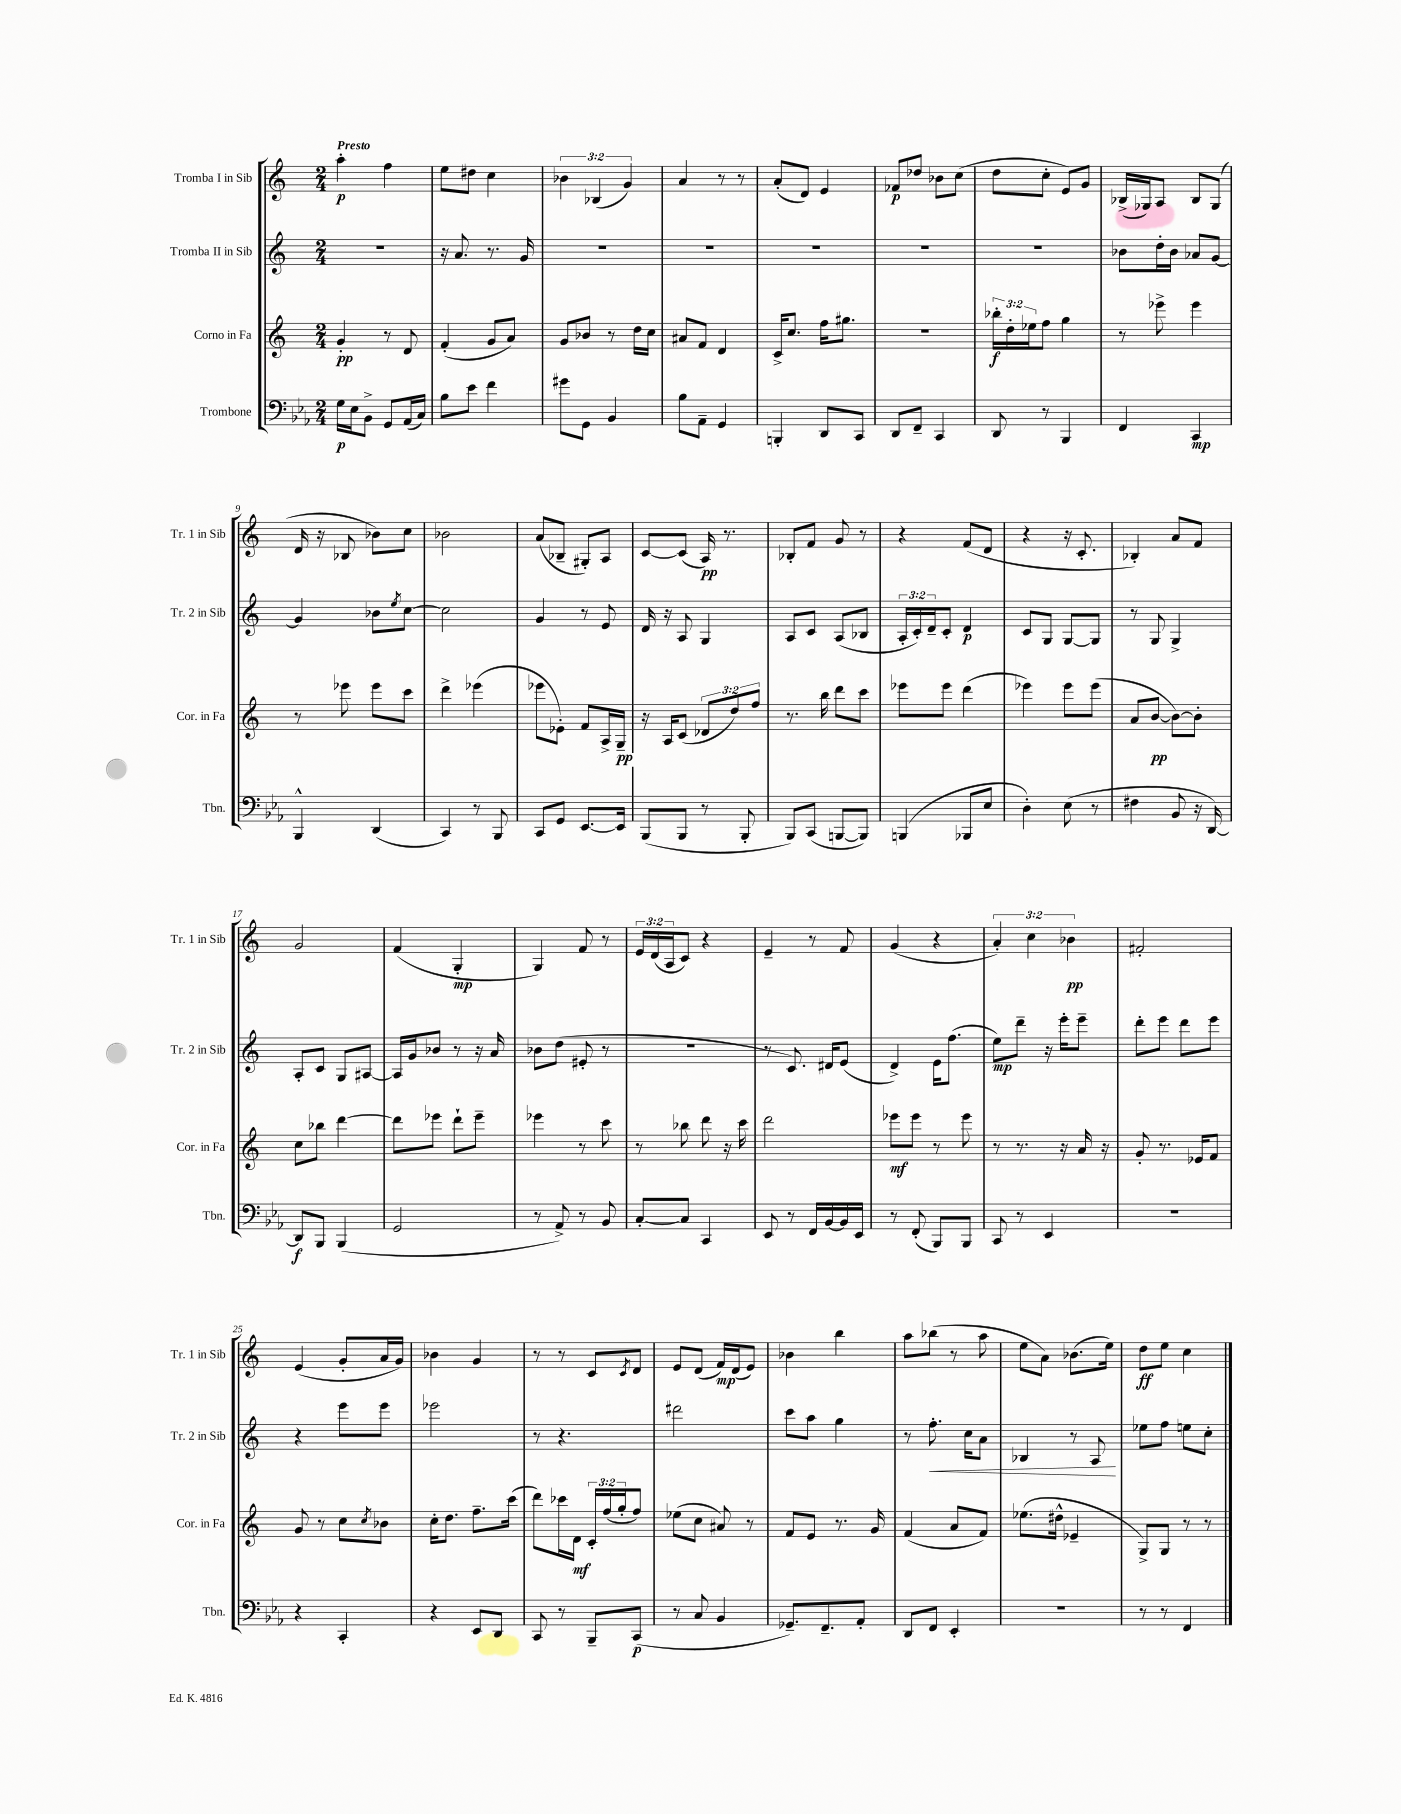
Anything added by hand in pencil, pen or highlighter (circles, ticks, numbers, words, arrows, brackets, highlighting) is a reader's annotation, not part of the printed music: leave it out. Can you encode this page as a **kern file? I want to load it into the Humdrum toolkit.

**kern	**dynam	**kern	**dynam	**kern	**dynam	**kern	**dynam
*part4	*part4	*part3	*part3	*part2	*part2	*part1	*part1
*staff4	*staff4	*staff3	*staff3	*staff2	*staff2	*staff1	*staff1
*I"Trombone	*	*I"Corno in Fa	*	*I"Tromba II in Sib	*	*I"Tromba I in Sib	*
*I'Tbn.	*	*I'Cor. in Fa	*	*I'Tr. 2 in Sib	*	*I'Tr. 1 in Sib	*
*clefF4	*	*clefG2	*	*clefG2	*	*clefG2	*
*k[b-e-a-]	*	*k[]	*	*k[]	*	*k[]	*
*M2/4	*	*M2/4	*	*M2/4	*	*M2/4	*
=1	=1	=1	=1	=1	=1	=1	=1
!	!	!	!	!	!	!LO:TX:a:B:t=Presto	!
16G\LL	p	4g'/	pp	2r	.	4aa'\	p
16E-\J	.	.	.	.	.	.	.
8BB-^\J	.	.	.	.	.	.	.
8GG/L	.	8r	.	.	.	4ff\	.
(16AA-/L	.	8d/	.	.	.	.	.
16C/JJ)	.	.	.	.	.	.	.
=2	=2	=2	=2	=2	=2	=2	=2
8B-\L	.	(4f'/	.	16r	.	8ee\L	.
.	.	.	.	8.a/	.	.	.
8e-\J	.	.	.	.	.	8dd#X\J	.
4f\	.	8g/L	.	8.r	.	4cc\	.
.	.	8a/J)	.	.	.	.	.
.	.	.	.	16g/	.	.	.
=3	=3	=3	=3	=3	=3	=3	=3
8g#X\L	.	8g/L	.	2r	.	6b-X\	.
8GG\J	.	8b-X/J	.	.	.	.	.
.	.	.	.	.	.	(6B-X/	.
4BB-/	.	8r	.	.	.	.	.
.	.	.	.	.	.	6g/)	.
.	.	16dd\LL	.	.	.	.	.
.	.	16cc\JJ	.	.	.	.	.
=4	=4	=4	=4	=4	=4	=4	=4
8B-\L	.	8a#X/L	.	2r	.	4a/	.
8AA-~\J	.	8f/J	.	.	.	.	.
4GG/	.	4d/	.	.	.	8r	.
.	.	.	.	.	.	8r	.
=5	=5	=5	=5	=5	=5	=5	=5
4BBBn'/	.	16c^/KL	.	2r	.	(8a'/L	.
.	.	8.cc/J	.	.	.	.	.
.	.	.	.	.	.	8d/J)	.
8DD/L	.	16ff\KL	.	.	.	4e/	.
.	.	8.gg#X\J	.	.	.	.	.
8CC/J	.	.	.	.	.	.	.
=6	=6	=6	=6	=6	=6	=6	=6
8DD/L	.	2r	.	2r	.	8f-X/L	p
8FF~/J	.	.	.	.	.	8dd-X/J	.
4CC/	.	.	.	.	.	8b-X\L	.
.	.	.	.	.	.	(8cc\J	.
=7	=7	=7	=7	=7	=7	=7	=7
8DD/	.	24bb-X'\LL	f	2r	.	8dd\L	.
.	.	24dd'\	.	.	.	.	.
.	.	24ee-X\J	.	.	.	.	.
8r	.	8ff\J	.	.	.	8cc'\J	.
4BBB-/	.	4gg\	.	.	.	8e/L)	.
.	.	.	.	.	.	8g/J	.
=8	=8	=8	=8	=8	=8	=8	=8
4FF/	.	8r	.	8b-X\L	.	(16B-X^/LL	.
.	.	.	.	.	.	16G-X/J)	.
.	.	8eee-X^\	.	16dd'\L	.	8A/J	.
.	.	.	.	16b-\JJ	.	.	.
4CC/	mp	4eee-\	.	8a-X/L	.	8B-/L	.
.	.	.	.	[8g/J	.	(8G-/J	.
!!LO:LB:g=z
=9	=9	=9	=9	=9	=9	=9	=9
4BBB-^^/	.	8r	.	4g/]	.	16d/	.
.	.	.	.	.	.	16r	.
.	.	8eee-X\	.	.	.	8B-X/	.
(4DD/	.	8eee-\L	.	8b-X\L	.	8b-X\L)	.
.	.	.	.	8qee/	.	.	.
.	.	8ccc\J	.	[8cc\J	.	8cc\J	.
=10	=10	=10	=10	=10	=10	=10	=10
4CC/)	.	4ddd^\	.	2cc\]	.	2b-X\	.
8r	.	(4eee-X\	.	.	.	.	.
8BBB-/	.	.	.	.	.	.	.
=11	=11	=11	=11	=11	=11	=11	=11
8CC/L	.	8eee-X\L	.	4g/	.	(8a/L	.
8GG/J	.	8e-X'\J)	.	.	.	8B-X~/J	.
[8.EE-/L	.	8f/L	.	8r	.	8G#X'/L)	.
.	.	16A^/L	.	8e/	.	8A/J	.
16EE-/Jk]	.	16G~/JJ	pp	.	.	.	.
=12	=12	=12	=12	=12	=12	=12	=12
(8BBB-/L	.	16r	.	16d/	.	[8c/L	.
.	.	16A/KL	.	16r	.	.	.
8BBB-/J	.	(8c/J	.	8A/	.	(8c/J]	.
8r	.	12d-X/L	.	4G/	.	16A/)	pp
.	.	.	.	.	.	8.r	.
.	.	12dd/)	.	.	.	.	.
8BBB-'/	.	.	.	.	.	.	.
.	.	12ff/J	.	.	.	.	.
=13	=13	=13	=13	=13	=13	=13	=13
8BBB-/L)	.	8.r	.	8A/L	.	8B-X'/L	.
(8CC/J	.	.	.	8c/J	.	8f/J	.
.	.	16bb\	.	.	.	.	.
[8BBBn/L	.	8ddd\L	.	(8A/L	.	8g/	.
8BBB/J])	.	8ccc\J	.	8B-X/J	.	8r	.
=14	=14	=14	=14	=14	=14	=14	=14
(4BBBn/	.	8eee-X\L	.	24A'/LL	.	4r	.
.	.	.	.	24c'/)	.	.	.
.	.	.	.	24d~/J	.	.	.
.	.	8eee-\J	.	8c'/J	.	.	.
8BBB-X/L	.	(4ddd\	.	4d/	p	(8f/L	.
8E-/J	.	.	.	.	.	8d/J	.
=15	=15	=15	=15	=15	=15	=15	=15
4D'\)	.	4eee-X\)	.	8c/L	.	4r	.
.	.	.	.	8G/J	.	.	.
(8E-\	.	8eee-\L	.	[8G/L	.	16r	.
.	.	.	.	.	.	8.c'/	.
8r	.	(8eee-\J	.	8G/J]	.	.	.
=16	=16	=16	=16	=16	=16	=16	=16
4F#X\	.	8a/L	.	8r	.	4B-X'/)	.
.	.	[8b/J	pp	8G/	.	.	.
8BB-/	.	8b\L_)	.	4G^/	.	8a/L	.
16r	.	8b'\J]	.	.	.	8f/J	.
[16DD/)	.	.	.	.	.	.	.
!!LO:LB:g=z
=17	=17	=17	=17	=17	=17	=17	=17
8DD/L]	f	8cc\L	.	8A'/L	.	2g/	.
8BBB-/J	.	8bb-X\J	.	8c/J	.	.	.
(4BBB-/	.	[4ddd\	.	8G/L	.	.	.
.	.	.	.	[8A#X/J	.	.	.
=18	=18	=18	=18	=18	=18	=18	=18
2GG/	.	8ddd\L]	.	16A#/LL]	.	(4f/	.
.	.	.	.	16g/J	.	.	.
.	.	8eee-X\J	.	8b-X/J	.	.	.
.	.	8ddd`\L	.	8r	.	4G'/	mp
.	.	8eee-~\J	.	16r	.	.	.
.	.	.	.	16a/	.	.	.
=19	=19	=19	=19	=19	=19	=19	=19
8r	.	4eee-X\	.	8b-X\L	.	4G/)	.
8AA-^/)	.	.	.	(8dd\J	.	.	.
8r	.	8r	.	8e#X'/	.	8f/	.
8BB-/	.	8ccc\	.	8r	.	8r	.
=20	=20	=20	=20	=20	=20	=20	=20
[8C'/L	.	8r	.	2r	.	24e/LL	.
.	.	.	.	.	.	(24d/	.
.	.	.	.	.	.	24A/J	.
8C/J]	.	8bb-X\	.	.	.	8c/J)	.
4CC/	.	8ddd\	.	.	.	4r	.
.	.	16r	.	.	.	.	.
.	.	16ccc\	.	.	.	.	.
=21	=21	=21	=21	=21	=21	=21	=21
8EE-/	.	2ddd\	.	8r	.	4e~/	.
8r	.	.	.	8.c/)	.	.	.
16FF/LL	.	.	.	.	.	8r	.
[16BB-/	.	.	.	16d#X/KL	.	.	.
16BB-/]	.	.	.	(8e/J	.	8f/	.
16EE-/JJ	.	.	.	.	.	.	.
=22	=22	=22	=22	=22	=22	=22	=22
8r	.	8eee-X\L	mf	4d^/)	.	(4g/	.
(8FF'/	.	8eee-\J	.	.	.	.	.
8BBB-/L)	.	8r	.	16e\KL	.	4r	.
.	.	.	.	(8.ff\J	.	.	.
8BBB-/J	.	8eee-\	.	.	.	.	.
=23	=23	=23	=23	=23	=23	=23	=23
8CC/	.	8r	.	8ee\L)	mp	6a'/)	.
8r	.	8.r	.	8ddd~\J	.	.	.
.	.	.	.	.	.	6cc\	.
4EE-/	.	.	.	16r	.	.	.
.	.	16r	.	16eee'\KL	.	.	.
.	.	.	.	.	.	6b-X\	pp
.	.	16a/	.	8eee~\J	.	.	.
.	.	16r	.	.	.	.	.
=24	=24	=24	=24	=24	=24	=24	=24
2r	.	8g'/	.	8ddd'\L	.	2f#X'/	.
.	.	8.r	.	8eee\J	.	.	.
.	.	.	.	8ddd\L	.	.	.
.	.	16e-X/KL	.	.	.	.	.
.	.	8f/J	.	8eee\J	.	.	.
!!LO:LB:g=z
=25	=25	=25	=25	=25	=25	=25	=25
4r	.	8g/	.	4r	.	(4e/	.
.	.	8r	.	.	.	.	.
4CC'/	.	8cc\L	.	8eee\L	.	8g'/L	.
.	.	8qcc/	.	.	.	.	.
.	.	8b-X\J	.	8eee\J	.	16a/L	.
.	.	.	.	.	.	16g/JJ)	.
=26	=26	=26	=26	=26	=26	=26	=26
4r	.	16cc'\KL	.	2eee-X\	.	4b-X\	.
.	.	8.dd\J	.	.	.	.	.
8EE-/L	.	8.ff~\L	.	.	.	4g/	.
8DD/J	.	.	.	.	.	.	.
.	.	(16ccc\Jk	.	.	.	.	.
=27	=27	=27	=27	=27	=27	=27	=27
8CC/	.	8ddd\L)	.	8r	.	8r	.
8r	.	16ccc-X\L	.	4.r	.	8r	.
.	.	16d\JJ	mf	.	.	.	.
8BBB-~/L	.	24c'/LL	.	.	.	8c/L	.
.	.	(24ff/	.	.	.	.	.
.	.	24gg'/J	.	.	.	.	.
.	.	.	.	.	.	8qc/	.
(8CC/J	p	8ff/J)	.	.	.	8d/J	.
=28	=28	=28	=28	=28	=28	=28	=28
8r	.	(8ee-X\L	.	2ddd#X\	.	8e/L	.
8C/	.	8cc\J	.	.	.	(8d/J	.
4BB-/	.	8a#X/)	.	.	.	16f/LL)	mp
.	.	.	.	.	.	(16d/J	.
.	.	8r	.	.	.	8e/J)	.
=29	=29	=29	=29	=29	=29	=29	=29
8.GG-X~/L)	.	8f/L	.	8ccc\L	.	4b-X\	.
.	.	8e/J	.	8aa\J	.	.	.
8.FF~/	.	.	.	.	.	.	.
.	.	8.r	.	4gg\	.	4bb\	.
8AA-'/J	.	.	.	.	.	.	.
.	.	16g/	.	.	.	.	.
=30	=30	=30	=30	=30	=30	=30	=30
8DD/L	.	(4f/	.	8r	.	8aa\L	.
!	!	!	!	!	!LO:HP:b	!	!
8FF/J	.	.	.	8.ff'\	<	(8bb-X\J	.
4EE-'/	.	8a/L	.	.	.	8r	.
.	.	.	.	16cc\KL	.	.	.
.	.	8f/J)	.	8a\J	.	8aa\	.
=31	=31	=31	=31	=31	=31	=31	=31
2r	.	(8.ee-X\L	.	4B-X/	.	8ee\L	.
.	.	.	.	.	.	8a\J)	.
.	.	16dd#X^^\Jk	.	.	.	.	.
.	.	4e-X~/	.	8r	.	(8.b-X\L	.
.	.	.	.	8A/	.	.	.
.	.	.	.	.	.	16ee\Jk)	.
.	.	.	.	.	[	.	.
=32	=32	=32	=32	=32	=32	=32	=32
8r	.	8G^/L)	.	8ee-X\L	.	8dd\L	ff
8r	.	8G/J	.	8ff\J	.	8ee\J	.
4FF/	.	8r	.	8een\L	.	4cc\	.
.	.	8r	.	8cc'\J	.	.	.
==	==	==	==	==	==	==	==
*-	*-	*-	*-	*-	*-	*-	*-
